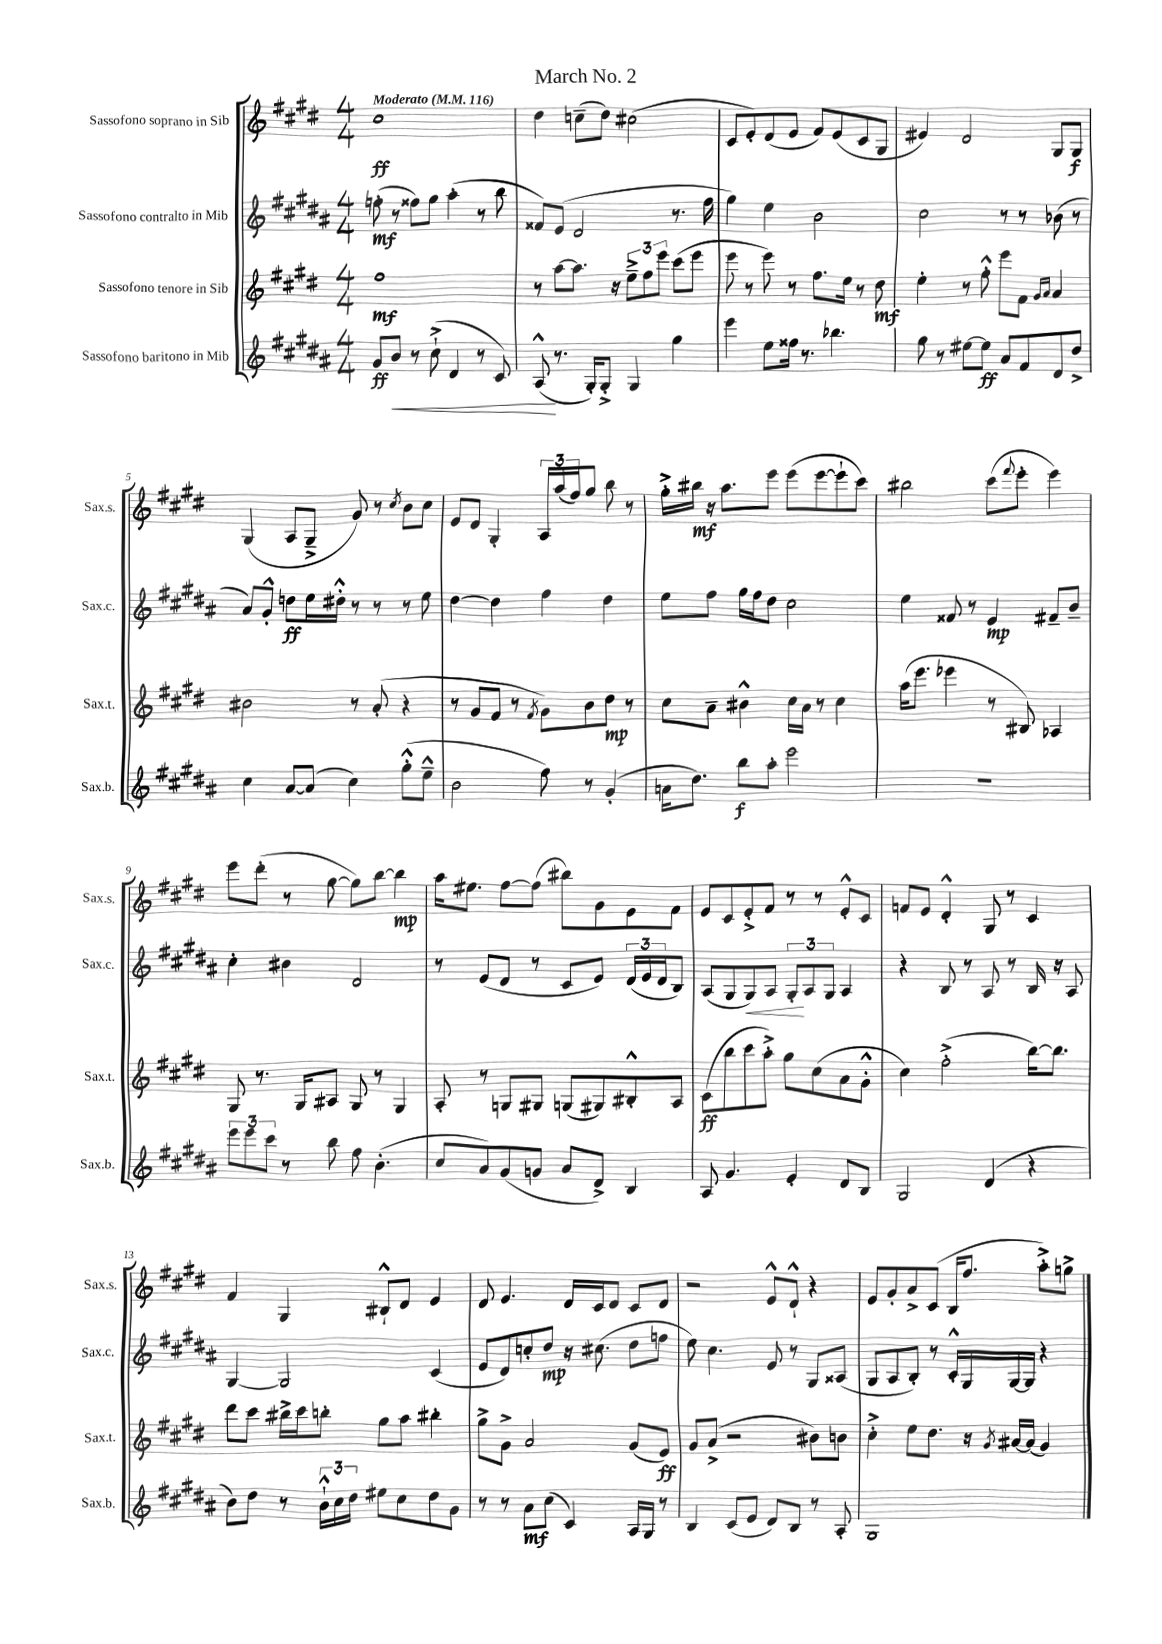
\header { title = "March No. 2" }
<<
\new StaffGroup <<
\new Staff = "s0" \with { instrumentName = "Sassofono soprano in Sib" shortInstrumentName = "Sax.s." } {
    \clef treble \key e \major \numericTimeSignature \time 4/4 \tempo "Moderato" 4 = 116
    cis''1\ff |
    dis''4 c''8--( dis''8) cis''2( |
    cis'8 e'8-.) dis'8( e'8 fis'8) e'8( cis'8 gis8 |
    eis'4) dis'2 gis8 gis8\f |
    gis4( a8 gis8---> gis'8) r8 \acciaccatura { cis''8 } b'8 cis''8 |
    e'8 dis'8 gis4-. \tuplet 3/2 { a16 a''16( fis''16) } gis''8 b''8 r8 |
    gis''16-.-> bis''16\mf r16 a''8. e'''8 e'''8( e'''8~ e'''8-! cis'''8) |
    bis''2 cis'''8( \appoggiatura { fis'''8 } e'''8-. e'''4) |
    e'''8 dis'''8-.( r8 gis''8~ gis''8) b''8~ b''4\mp |
    a''16 eis''8. fis''8~ fis''8( bis''8) gis'8 e'8 fis'8 |
    e'8 cis'8 e'8-.-> fis'8 r8 r8 e'8-.-^ cis'8 |
    f'8 e'8 dis'4-.-^ gis8 r8 cis'4 |
    fis'4 gis4 bis8-!-^ dis'8 e'4 |
    dis'8 e'4. dis'16 cis'16 dis'8 cis'8 dis'8 |
    r2 e'8-^ dis'8-!-^ r4 |
    e'8 gis'8-. a'8-> cis'8( b16 fis''8. a''8-.->) g''8-> \bar "|." |
}
\new Staff = "s1" \with { instrumentName = "Sassofono contralto in Mib" shortInstrumentName = "Sax.c." } {
    \clef treble \key b \major \numericTimeSignature \time 4/4
    f''8-.\mf( r8 fisis''8) gis''8 ais''4-.( r8 b''8 |
    fisis'8) e'8( dis'2 r8. fis''16 |
    gis''4) e''4 b'2 |
    cis''2 r8 r8 bes'8( r8 |
    ais'8) gis'8-.-^ d''8\ff e''16 dis''16-.-^ r8 r8 r8 e''8 |
    dis''4~ dis''4 fis''4 dis''4 |
    e''8 fis''8 gis''16 fis''16 dis''8 cis''2 |
    e''4 fisis'8 r8 e'4\mp fis'8-- b'8-- |
    cis''4-. bis'4 dis'2 |
    r8 e'8( dis'8 r8 cis'8 e'8) \tuplet 3/2 { dis'16( e'16 dis'16 } b8) |
    ais8( gis8 gis8\<) ais8 \tuplet 3/2 { gis8-.\! ais8 gis8 } ais4 |
    r4 b8 r8 ais8 r8 b16 r16 ais8 |
    gis4~ gis2 cis'4( |
    e'8 dis'8) c''8-. dis''8\mp r16 cis''8.( dis''8 f''8 |
    e''8) cis''4. e'8 r8 gis8 aisis8( |
    gis8 ais8 b8-.) r8 cis'16-.-^ gis16 gis16~ gis16 r4 \bar "|." |
}
\new Staff = "s2" \with { instrumentName = "Sassofono tenore in Sib" shortInstrumentName = "Sax.t." } {
    \clef treble \key e \major \numericTimeSignature \time 4/4
    fis''1\mf |
    r8 a''8~ a''8. r16 \tuplet 3/2 { e''8---> fis''8 e'''8 } cis'''8( e'''8 |
    e'''8 r8 e'''8) r8 fis''8. e''16 r8 dis''8\mf |
    e''4-. r8 fis''8-.-^ e'''8 fis'8 \grace { gis'16 a'16 } a'4 |
    bis'2 r8 a'8-.( r4 |
    r8 gis'8 fis'8 r8 \acciaccatura { fis'8 } gis'8) b'8 dis''8\mp r8 |
    cis''8 a'8-- bis'4-^ cis''16 a'16 r8 cis''4 |
    a''16( e'''8. ees'''4 r8 bis8) aes4 |
    gis8 r8. gis16 ais8 gis8 r8 gis4 |
    a8-. r8 g8 gis8 g8( gis8) bis8-.-^ a8 |
    cis'8\ff( b''8 cis'''8 a''8-.->) gis''8 cis''8( a'8 gis'8-.-^ |
    cis''4) fis''2-.->( b''16~) b''8. |
    dis'''8 cis'''8 bis''16-> cis'''16 b''8-. gis''8 a''8 bis''4-. |
    gis''8-> gis'8-> a'2 gis'8( e'8\ff) |
    gis'8 a'8->( r2 bis'8) b'8 |
    cis''4-.-> e''8 dis''8. r16 \acciaccatura { gis'8 } ais'16~ ais'16( gis'4) \bar "|." |
}
\new Staff = "s3" \with { instrumentName = "Sassofono baritono in Mib" shortInstrumentName = "Sax.b." } {
    \clef treble \key b \major \numericTimeSignature \time 4/4
    gis'8\ff b'8\< r8 cis''8-!->( dis'4 r8 cis'8) |
    ais8-^\!( r8. gis16-.) gis8-.-> gis4 gis''4 |
    e'''4 e''8 fisis''16 r8. bes''4. |
    gis''8 r8 eis''8~ eis''8\ff ais'8 fis'8 dis'8 dis''8-> |
    cis''4 ais'8~ ais'8( cis''4) gis''8-.-^( e''8---^ |
    b'2 fis''8) r8 gis'4-.( |
    a'16 dis''8.) b''8\f ais''8-. e'''2 |
    R1 |
    \tuplet 3/2 { e'''8 e'''8 cis'''8 } r8 b''8 fis''8 b'4.-.( |
    cis''8 ais'8) gis'8( g'8 ais'8 dis'8->) b4 |
    ais8 gis'4. e'4-. dis'8 b8 |
    gis2 dis'4( r4 |
    b'8) dis''8 r8 \tuplet 3/2 { b'16-!-^ cis''16 dis''16 } eis''8 cis''8 dis''8 gis'8 |
    r8 r8 ais'8\mf cis''8( cis'4) ais16 gis16 r8 |
    b4 cis'8( e'8 dis'8) b8 r8 ais8-. |
    gis1 \bar "|." |
}
>>
>>
